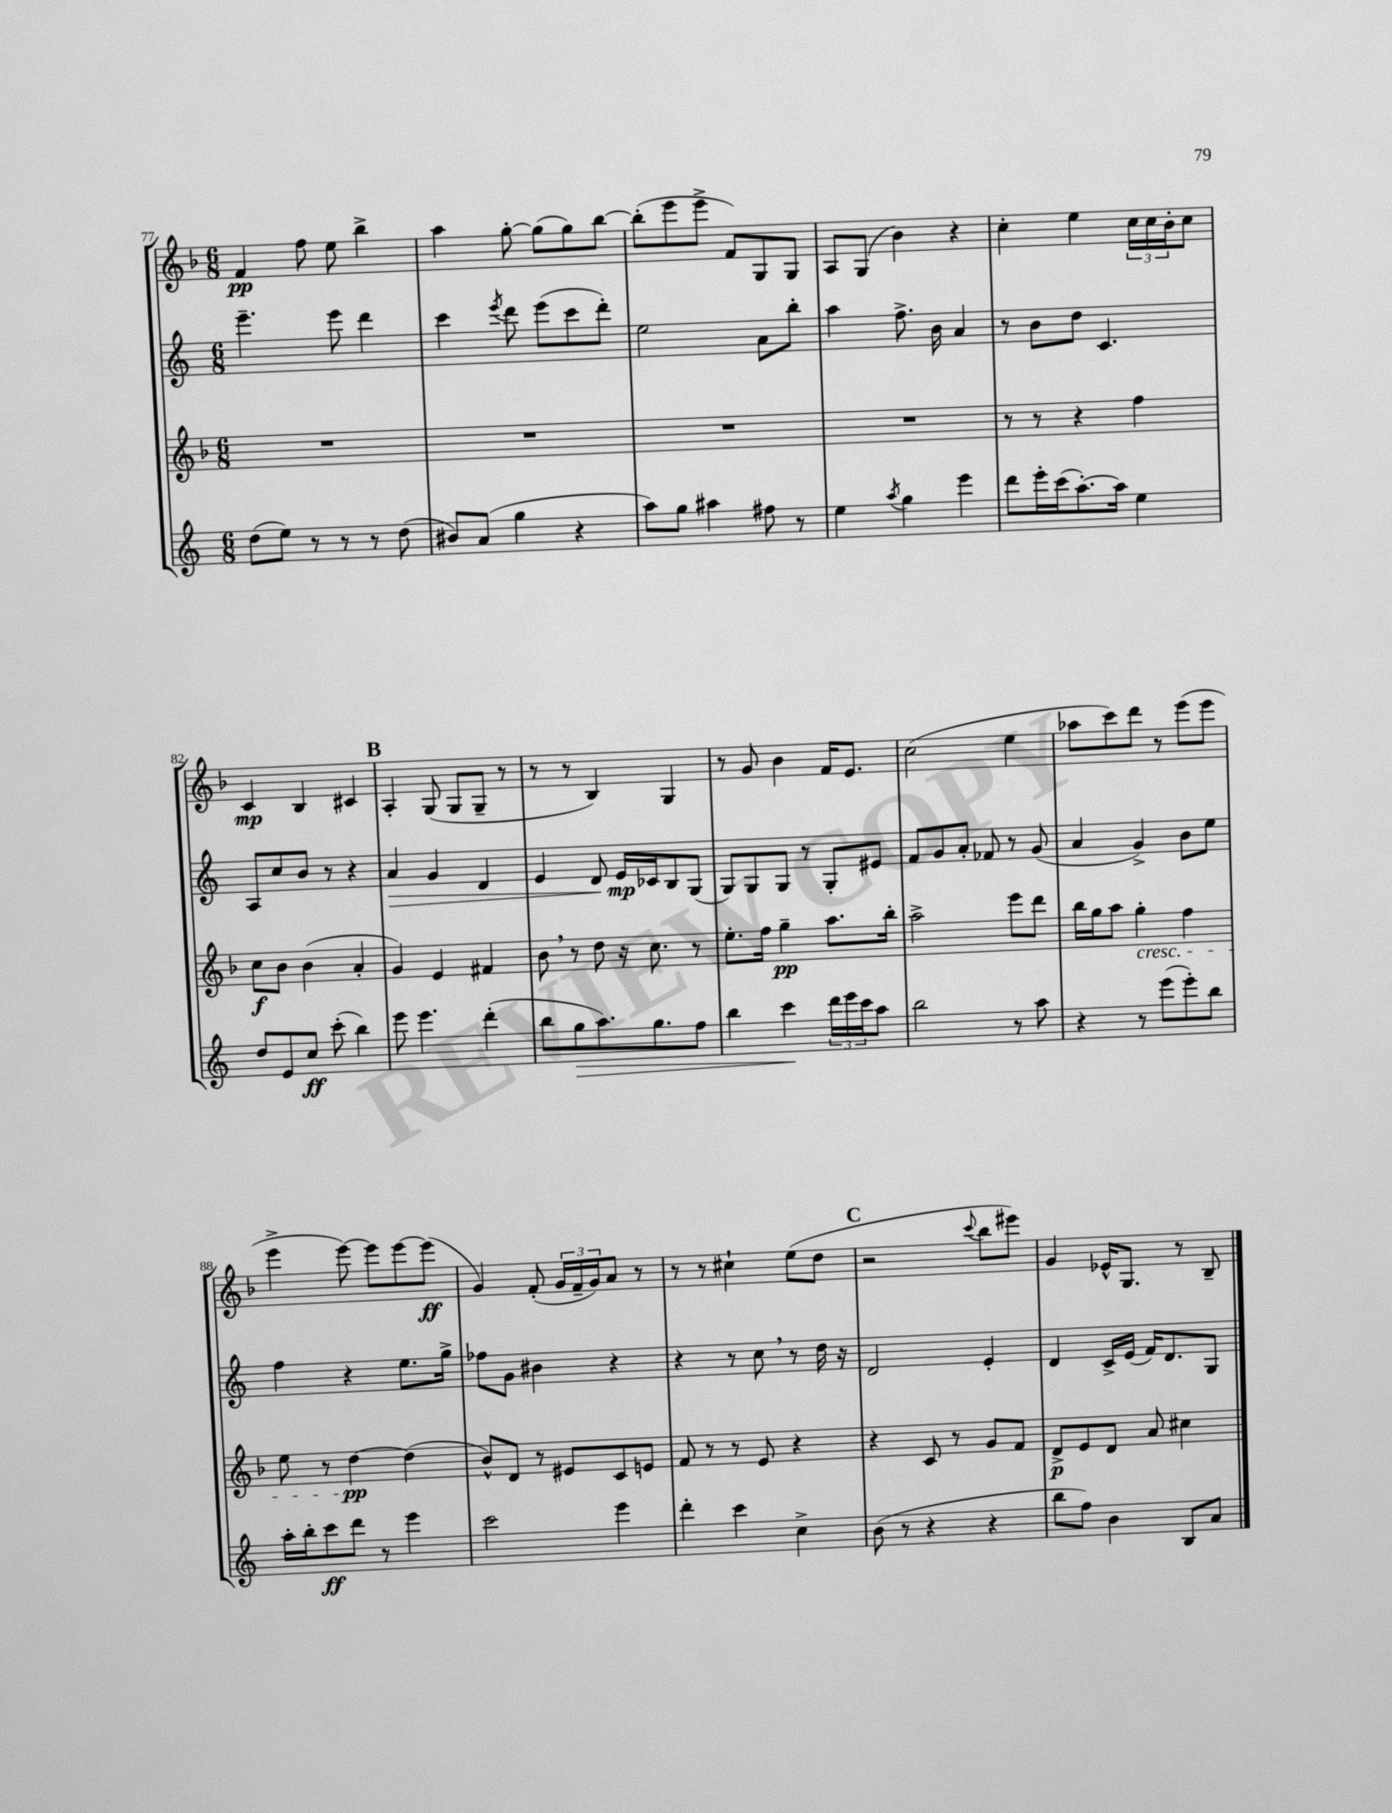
<<
\new StaffGroup <<
\new Staff = "s0" {
    \clef treble \key f \major \numericTimeSignature \time 6/8
    f'4\pp f''8 e''8 bes''4-> |
    a''4 g''8~-. g''8( g''8) bes''8~ |
    bes''8-.( e'''8 e'''8-> f'8) g8 g8 |
    a8 g8( bes'4) r4 |
    c''4-. e''4 \tuplet 3/2 { c''16 c''16 bes'16-. } c''8 |
    c'4\mp bes4 cis'4 |
    \mark \markup { \bold "B" } a4-. g8( g8 g8-- r8 |
    r8 r8 bes4) g4 |
    r8 g'8 bes'4 f'16 e'8. |
    c''2( e''4 |
    aes''8 c'''8) d'''8 r8 e'''8( e'''8 |
    e'''4-> e'''8~) e'''8 e'''8~ e'''8\ff( |
    g'4) f'8-.( \tuplet 3/2 { g'16 f'16-- g'16) } a'8 r8 |
    r8 r8 cis''4-! e''8( d''8 |
    \mark \markup { \bold "C" } r2 \appoggiatura { c'''8 } bes''8 eis'''8) |
    g'4 ees'16-^ g8. r8 bes8-- \bar "|." |
}
\new Staff = "s1" {
    \clef treble \key c \major \numericTimeSignature \time 6/8
    e'''4.-- e'''8 d'''4 |
    c'''4 \acciaccatura { e'''8 } d'''8 e'''8( c'''8 d'''8-.) |
    e''2 a'8 b''8-. |
    a''4 f''8.-> b'16 a'4 |
    r8 b'8 d''8 c'4. |
    a8 c''8 b'8 r8 r4 |
    \mark \markup { \bold "B" } a'4\> g'4 d'4 |
    e'4 d'8 e'16\mp\! ces'16 b8 g8( |
    g8) g8 g8 r8 g8-. eis'8 |
    f'8 g'8 a'8-. fes'8 r8 g'8( |
    a'4 g'4->) b'8 e''8 |
    f''4 r4 e''8. g''16-> |
    fes''8 g'8 bis'4 r4 |
    r4 r8 c''8 \breathe r8 d''16 r16 |
    \mark \markup { \bold "C" } d'2 e'4-. |
    d'4 c'16-> e'16( f'16) d'8. g8 \bar "|." |
}
\new Staff = "s2" {
    \clef treble \key f \major \numericTimeSignature \time 6/8
    R2. |
    R2. |
    R2. |
    R2. |
    r8 r8 r4 f''4 |
    c''8\f bes'8 bes'4( a'4-. |
    \mark \markup { \bold "B" } g'4) e'4 fis'4 |
    bes'8 \breathe r8 d''8 r16 c''8. r8 |
    e''8.-. f''16 g''4--\pp a''8. bes''16-. |
    a''2-> e'''8 d'''8 |
    bes''16 g''16 a''8 g''4-.\cresc f''4 |
    e''8 r8 d''4~\pp\! d''4( |
    bes'8-^) d'8 r8 eis'8 c'8 e'8 |
    f'8 r8 r8 e'8 r4 |
    \mark \markup { \bold "C" } r4 c'8 r8 g'8 f'8 |
    d'8->\p e'8 d'8 a'8 cis''4 \bar "|." |
}
\new Staff = "s3" {
    \clef treble \key c \major \numericTimeSignature \time 6/8
    d''8( e''8) r8 r8 r8 d''8( |
    bis'8) a'8( g''4 r4 |
    a''8) g''8 ais''4 fis''8 r8 |
    e''4 \acciaccatura { a''8 } g''4 e'''4 |
    d'''8 e'''16-. c'''16( a''8.~-.) a''16 e''4 |
    d''8 e'8 c''8\ff c'''8-.( b''4) |
    \mark \markup { \bold "B" } e'''8 e'''4. d'''4-.( |
    b''8 g''8\> a''8.) g''8. f''8 |
    b''4 c'''4\! \tuplet 3/2 { d'''16 e'''16 c'''16 } a''8 |
    b''2 r8 a''8 |
    r4 r8 e'''8( e'''8-.) b''8 |
    a''16-. b''16-. c'''8\ff d'''8 r8 e'''4 |
    c'''2 e'''4 |
    d'''4-. c'''4 c''4-> |
    \mark \markup { \bold "C" } b'8( r8 r4 r4 |
    b''8 f''8) b'4 b8 a'8 \bar "|." |
}
>>
>>
\layout { \context { \Score currentBarNumber = #77 } }
